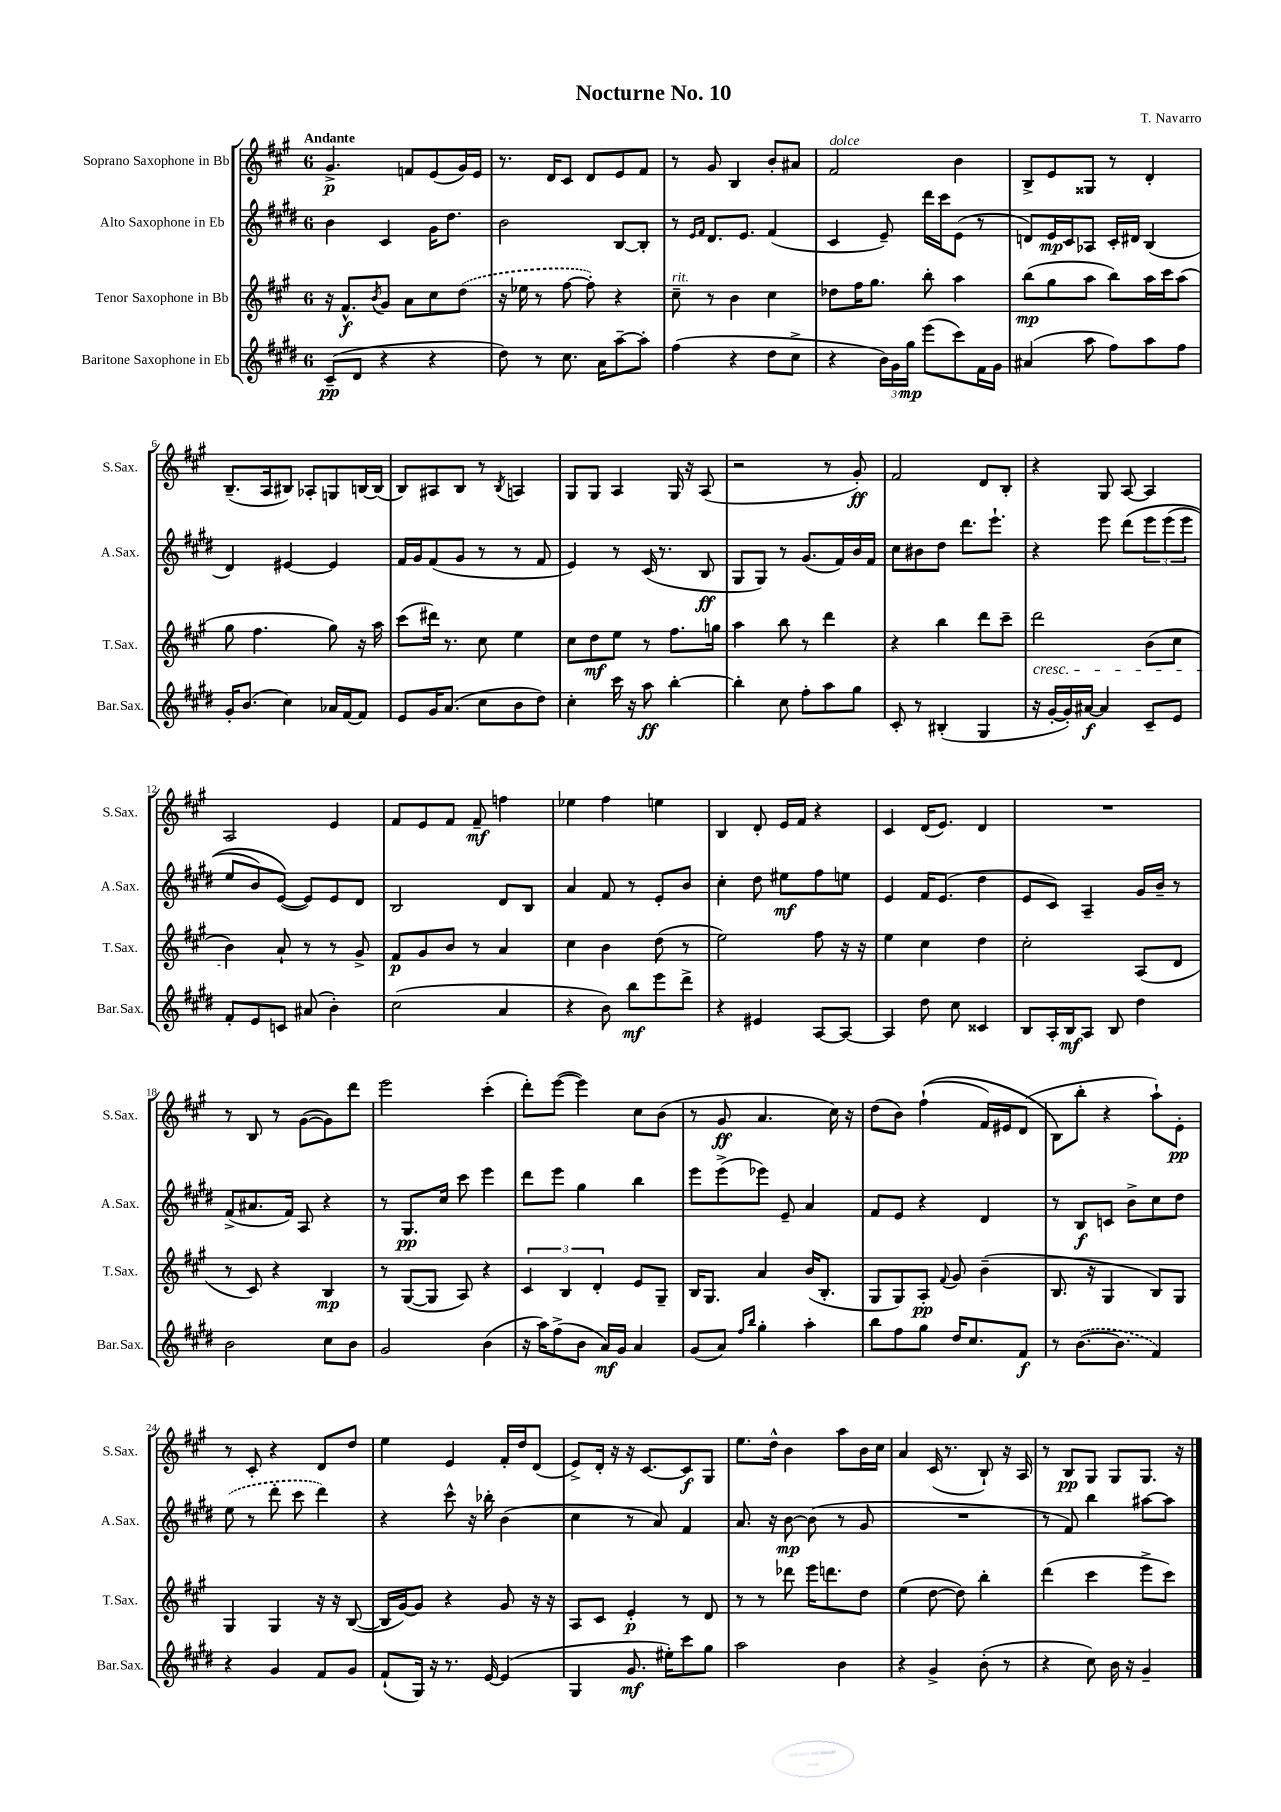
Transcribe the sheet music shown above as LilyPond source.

\header { title = "Nocturne No. 10" composer = "T. Navarro" }
<<
\new StaffGroup <<
\new Staff = "s0" \with { instrumentName = "Soprano Saxophone in Bb" shortInstrumentName = "S.Sax." } {
    \clef treble \key a \major \once \override Staff.TimeSignature.style = #'single-digit \time 6/8 \tempo "Andante"
    gis'4.->\p f'8 e'8( gis'16) e'16 |
    r8. d'16 cis'8 d'8 e'8 fis'8 |
    r8 gis'8 b4 b'8-. ais'8 |
    fis'2^\markup { \italic "dolce" } b'4 |
    b8-> e'8 gisis8 r8 d'4-. |
    b8.--( a16 bis8) aes8-. g8 b16~ b16( |
    b8) ais8 b8 r8 \acciaccatura { b8 } a4 |
    gis8 gis8 a4 gis16 r16 a8( |
    r2 r8 gis'8-.\ff) |
    fis'2 d'8 b8-. |
    r4 gis8 a8~ a4 |
    a2 e'4 |
    fis'8 e'8 fis'8 fis'8--\mf f''4 |
    ees''4 fis''4 e''4 |
    b4 d'8-. e'16 fis'16 r4 |
    cis'4 d'16( e'8.) d'4 |
    R2. |
    r8 b8 r8 gis'8~( gis'8) d'''8 |
    e'''2 cis'''4-.( |
    d'''8-.) e'''8~( e'''4) cis''8 b'8( |
    r8 gis'8\ff a'4. cis''16) r16 |
    d''8( b'8) fis''4-!(\( fis'16) eis'16 d'8( |
    b8\) b''8-. r4 a''8-!) e'8-.\pp |
    r8 cis'8-. r4 d'8 d''8 |
    e''4 e'4 fis'16-. d''16 d'8( |
    e'8->) d'16-. r16 r16 cis'8.~ cis'8\f gis8 |
    e''8. d''16-^ b'4 a''8 b'16 cis''16 |
    a'4 cis'16( r8. b8-!) r16 a16 |
    r8 b8\pp gis8 gis8 gis8. r16 \bar "|." |
}
\new Staff = "s1" \with { instrumentName = "Alto Saxophone in Eb" shortInstrumentName = "A.Sax." } {
    \clef treble \key e \major \once \override Staff.TimeSignature.style = #'single-digit \time 6/8
    b'4 cis'4 gis'16 dis''8. |
    b'2 b8~ b8-. |
    r8 \grace { e'16 fis'16 } dis'8. e'8. fis'4( |
    cis'4 e'8--) dis'''16 cis'''16 e'8( r8 |
    d'8) e'16\mp cis'16 aes8 cis'16-. dis'16 b4( |
    dis'4) eis'4~ eis'4 |
    fis'16 gis'16 fis'8( gis'8 r8 r8 fis'8 |
    e'4) r8 cis'16( r8. b8\ff |
    gis8 gis8) r8 gis'8.( fis'16) b'16 fis'16 |
    cis''8 bis'8 dis''8 dis'''8. e'''8.-! |
    r4 e'''8 dis'''8\( \tuplet 3/2 { e'''8 e'''8( e'''8 } |
    e''8 b'8) e'8~(\) e'8) e'8 dis'8 |
    b2 dis'8 b8 |
    a'4 fis'8 r8 e'8-. b'8 |
    cis''4-. dis''8 eis''8\mf fis''8 e''8 |
    e'4 fis'16 e'8.( dis''4 |
    e'8 cis'8) a4-- gis'16 b'16-- r8 |
    fis'8->( ais'8. fis'16) a8 r4 |
    r8 gis8.\pp cis''16 cis'''8 e'''4 |
    dis'''8 e'''8 gis''4 b''4 |
    e'''8 e'''8->( ees'''8) e'8-- a'4 |
    fis'8 e'8 r4 dis'4 |
    r8 b8\f c'8 b'8-> cis''8 dis''8 |
    \once \slurDashed e''8( r8 dis'''8-. cis'''8 dis'''4) |
    r4 cis'''8-^ r16 bes''16-. b'4( |
    cis''4 r8 a'8) fis'4 |
    a'8. r16 b'8~\mp b'8( r8 gis'8 |
    R2. |
    r8 fis'8) b''4 ais''8~ ais''8 \bar "|." |
}
\new Staff = "s2" \with { instrumentName = "Tenor Saxophone in Bb" shortInstrumentName = "T.Sax." } {
    \clef treble \key a \major \once \override Staff.TimeSignature.style = #'single-digit \time 6/8
    r16 fis'8.-^\f \acciaccatura { b'8 } gis'8 a'8 cis''8 \once \slurDashed d''8( |
    r16 ees''16 r8 fis''8~ fis''8-.) r4 |
    cis''8--^\markup { \italic "rit." } r8 b'4 cis''4 |
    des''8 fis''16 gis''8. b''8-. a''4 |
    b''8\mp( gis''8 a''8 b''8) a''16 cis'''16 a''8( |
    gis''8 fis''4. gis''8) r16 a''16 |
    cis'''8( dis'''16) r8. cis''8 e''4 |
    cis''8 d''8\mf e''8 r8 fis''8. g''16 |
    a''4 b''8 r8 d'''4 |
    r4 b''4 d'''8 cis'''8-- |
    d'''2\cresc b'8( cis''8 |
    b'4\!) a'8-! r8 r8 gis'8-> |
    fis'8\p gis'8 b'8 r8 a'4 |
    cis''4 b'4 d''8( r8 |
    e''2) fis''8 r16 r16 |
    e''4 cis''4 d''4 |
    cis''2-. a8( d'8 |
    r8 cis'8) r4 b4\mp |
    r8 gis8~( gis8 a8) r4 |
    \tuplet 3/2 { cis'4 b4 d'4-. } e'8 gis8-- |
    b16 gis8. a'4 b'16( b8.-. |
    gis8 gis8) a8-.\pp \appoggiatura { fis'8 } gis'8 b'4--( |
    b8. r16 gis4 b8) gis8 |
    gis4 gis4 r16 r16 b8~( |
    b16 gis'16~) gis'8 r4 gis'8 r16 r16 |
    a8 cis'8 e'4-.\p r8 d'8 |
    r8 r8 des'''8 e'''16 d'''8. d''8 |
    e''4( d''8~ d''8) b''4-. |
    d'''4( cis'''4 e'''8-> cis'''8) \bar "|." |
}
\new Staff = "s3" \with { instrumentName = "Baritone Saxophone in Eb" shortInstrumentName = "Bar.Sax." } {
    \clef treble \key e \major \once \override Staff.TimeSignature.style = #'single-digit \time 6/8
    cis'8--\pp( dis'8 r4 r4 |
    dis''8) r8 cis''8. a'16 a''8~-- a''8-. |
    fis''4( r4 dis''8 cis''8-> |
    r4 \tuplet 3/2 { b'16) gis'16 gis''16\mp } e'''8( cis'''8) fis'16 gis'16 |
    ais'4( a''8 fis''8) a''8 fis''8 |
    gis'16-. b'8.( cis''4) aes'16 fis'16~ fis'8 |
    e'8 gis'16 a'8.( cis''8 b'8 dis''8) |
    cis''4-. cis'''16 r16 a''8\ff b''4~-. |
    b''4-. cis''8 fis''8-. a''8 gis''8 |
    cis'8-. r8 bis4-.( gis4 |
    r16 gis'16~-. gis'16-.) ais'16~\f ais'4 cis'8-- e'8 |
    fis'8-. e'8 c'8 ais'8( b'4-.) |
    cis''2( a'4 |
    r4 b'8) b''8\mf e'''8 dis'''8-> |
    r4 eis'4 a8~ a8~ |
    a4 dis''8 cis''8 cisis'4 |
    b8 a16-. b16\mf a8 b8 dis''4 |
    b'2 cis''8 b'8 |
    gis'2 b'4( |
    r16 a''16) fis''8->( b'8 a'16\mf) gis'16 a'4 |
    gis'8( a'8) \grace { fis''16 b''16 } gis''4-. a''4-. |
    b''8 fis''8 gis''8 dis''16 cis''8. fis'8\f |
    r8 \once \slurDashed b'8.~( b'8. fis'4) |
    r4 gis'4 fis'8 gis'8 |
    fis'8-!( gis16) r16 r8. e'16~ e'4( |
    gis4 gis'8.\mf eis''16-.) cis'''8 gis''8 |
    a''2 b'4 |
    r4 gis'4-> b'8-.( r8 |
    r4 cis''8) b'16 r16 gis'4-- \bar "|." |
}
>>
>>
